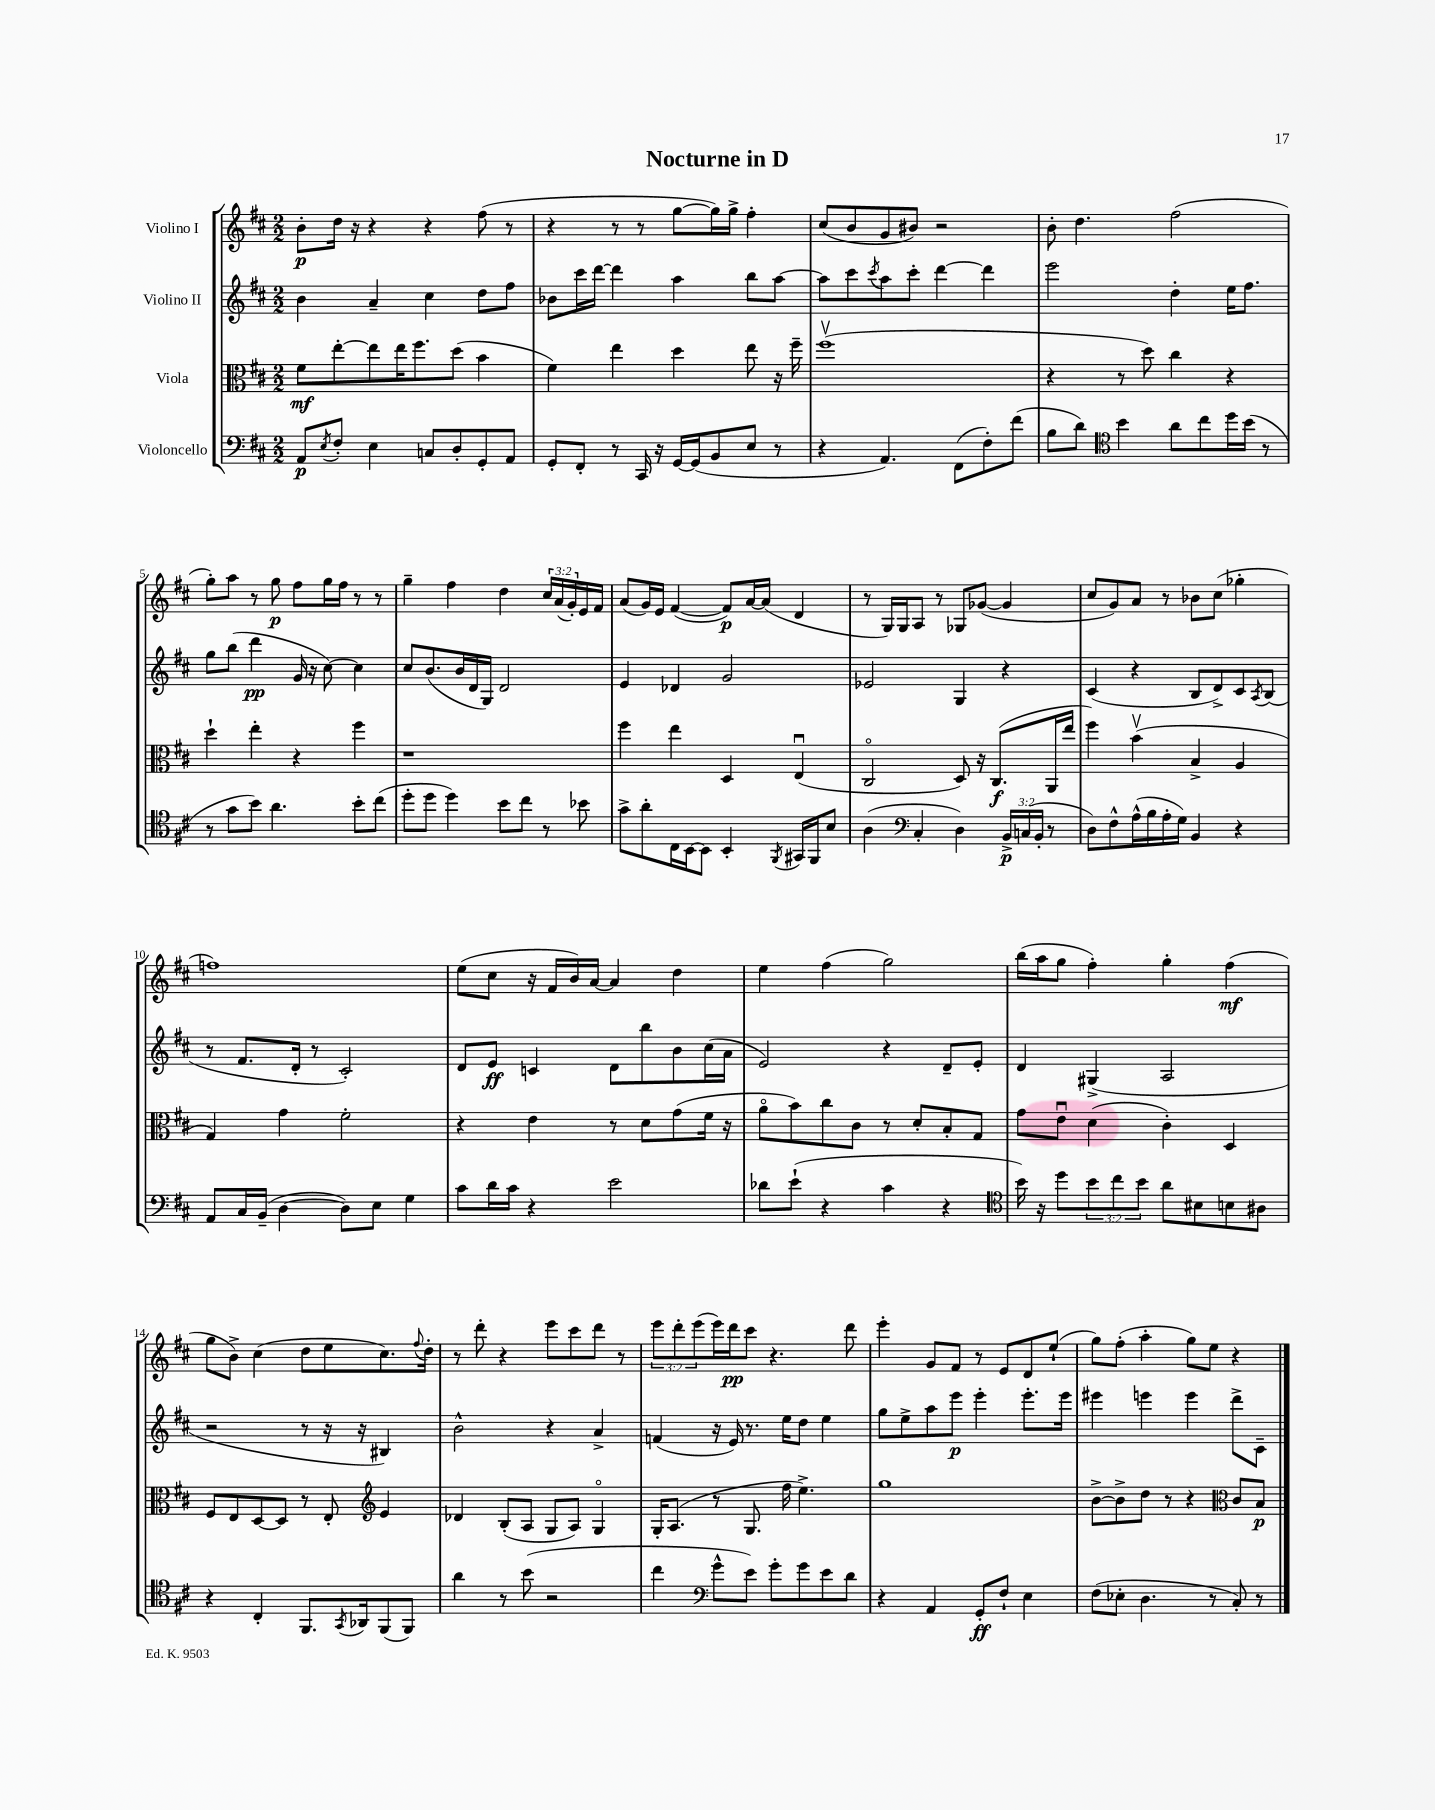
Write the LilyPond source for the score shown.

\header { title = "Nocturne in D" }
<<
\new StaffGroup <<
\new Staff = "s0" \with { instrumentName = "Violino I" } {
    \clef treble \key d \major \numericTimeSignature \time 2/2 \override Staff.TupletNumber.text = #tuplet-number::calc-fraction-text
    b'8-.\p d''16 r16 r4 r4 fis''8( r8 |
    r4 r8 r8 g''8~ g''16) g''16-> fis''4-. |
    cis''8( b'8 g'8 bis'8) r2 |
    b'8-. d''4. fis''2( |
    g''8-.) a''8 r8 g''8\p fis''8 g''16 fis''16 r8 r8 |
    g''4-- fis''4 d''4 \tuplet 3/2 { cis''16 a'16( g'16-.) } e'16 fis'16 |
    a'8( g'16) e'16 fis'4~( fis'8\p) a'16~ a'16( d'4 |
    r8 g16) g16 a8 r8 ges8 ges'8~( ges'4 |
    cis''8 g'8) a'8 r8 bes'8 cis''8( ges''4-. |
    f''1) |
    e''8( cis''8 r16 fis'16 b'16) a'16~ a'4 d''4 |
    e''4 fis''4( g''2) |
    b''16( a''16 g''8 fis''4-.) g''4-. fis''4\mf( |
    g''8 b'8->) cis''4( d''8 e''8 cis''8.) \appoggiatura { fis''8 } d''16-. |
    r8 d'''8-. r4 e'''8 cis'''8 d'''8 r8 |
    \tuplet 3/2 { e'''8 d'''8-. e'''8( } e'''16) d'''16\pp cis'''8 r4. d'''8 |
    e'''4-. g'8 fis'8 r8 e'8 d'8 e''8-!( |
    g''8) fis''8-.( a''4-. g''8) e''8 r4 \bar "|." |
}
\new Staff = "s1" \with { instrumentName = "Violino II" } {
    \clef treble \key d \major \numericTimeSignature \time 2/2
    b'4 a'4-- cis''4 d''8 fis''8 |
    bes'8 cis'''16 d'''16~ d'''4 a''4 b''8 a''8~ |
    a''8 cis'''8 \acciaccatura { cis'''8 } a''8 cis'''8-. d'''4~ d'''4 |
    e'''2 d''4-. e''16 fis''8. |
    g''8 b''8( d'''4\pp g'16 r16 cis''8~) cis''4 |
    cis''8 b'8.( b'16 d'16 g16) d'2 |
    e'4 des'4 g'2 |
    ees'2 g4 r4 |
    cis'4( r4 b8 d'8->) cis'8 \acciaccatura { a8 } b8( |
    r8 fis'8. d'16-. r8 cis'2-.) |
    d'8 e'8\ff c'4 d'8 b''8 b'8 cis''16( a'16 |
    e'2) r4 d'8-- e'8-. |
    d'4 gis4->( a2 |
    r2 r8 r16 r16 bis4) |
    b'2-^ r4 a'4-> |
    f'4( r16 e'16) r8. e''16 d''8 e''4 |
    g''8 e''8-> a''8 e'''8\p e'''4-. e'''8.-. e'''16 |
    eis'''4 e'''4 e'''4 d'''8-> cis'8-- \bar "|." |
}
\new Staff = "s2" \with { instrumentName = "Viola" } {
    \clef alto \key d \major \numericTimeSignature \time 2/2
    fis'8\mf e''8~-. e''8 e''16 fis''8. d''8( b'4 |
    fis'4) e''4 d''4 e''8 r16 fis''16-- |
    fis''1\upbow( |
    r4 r8 d''8) cis''4 r4 |
    d''4-! e''4-. r4 fis''4 |
    r1 |
    fis''4 e''4 d4 e4\downbow( |
    cis2\flageolet d8) r16 cis8.\f( a,16 e''16 |
    fis''4) b'4\upbow( b4-> a4 |
    g4) g'4 fis'2-. |
    r4 e'4 r8 d'8 g'8( fis'16 r16 |
    a'8\flageolet b'8) cis''8 cis'8 r8 d'8-. b8-. g8 |
    g'8 e'8\downbow d'4( cis'4-.) d4 |
    fis8 e8 d8~ d8 r8 e8-. \clef treble e'4 |
    des'4 b8-.( a8 g8 a8) g4\flageolet |
    g16-. a8.( r8 g8. fis''16 e''4.->) |
    g''1 |
    b'8~-> b'8-> d''8 r8 r4 \clef alto cis'8 b8\p \bar "|." |
}
\new Staff = "s3" \with { instrumentName = "Violoncello" } {
    \clef bass \key d \major \numericTimeSignature \time 2/2 \override Staff.TupletNumber.text = #tuplet-number::calc-fraction-text
    a,8\p \acciaccatura { e8 } fis8-. e4 c8 d8-. g,8-. a,8 |
    g,8-. fis,8-. r8 cis,16 r16 g,16~ g,16( b,8 e8 r8 |
    r4 a,4.) fis,8( fis8-.) fis'8( |
    b8 d'8) \clef tenor b'4 a'8 cis''8 d''16 b'16( r8 |
    r8 g'8 b'8) a'4. b'8-. cis''8( |
    d''8-. d''8 d''4) b'8 cis''8 r8 bes'8 |
    g'8-> a'8-. cis16 b,16~ b,8 b,4-. \acciaccatura { fis,8 } gis,16 fis,16 b8 |
    a4( \clef bass cis4-. d4) \tuplet 3/2 { b,16->\p c16( b,16-. } r8 |
    d8) fis8-^ a16-^( b16 a16-. g16) b,4 r4 |
    a,8 cis16 b,16--( d4~ d8) e8 g4 |
    cis'8 d'16 cis'16 r4 e'2 |
    des'8 e'8-!( r4 cis'4 r4 |
    \clef tenor b'16) r16 d''8 \tuplet 3/2 { b'8 cis''8 b'8 } a'8 bis8 b8 ais8 |
    r4 cis4-. fis,8. \acciaccatura { g,8 } aes,16 fis,8( fis,8) |
    a'4 r8 b'8( r2 |
    cis''4 \clef bass g'8-^ e'8) g'8-. g'8 e'8 d'8 |
    r4 a,4 g,8-.\ff fis8-! e4 |
    fis8( ees8-. d4. r8 cis8-.) r8 \bar "|." |
}
>>
>>
